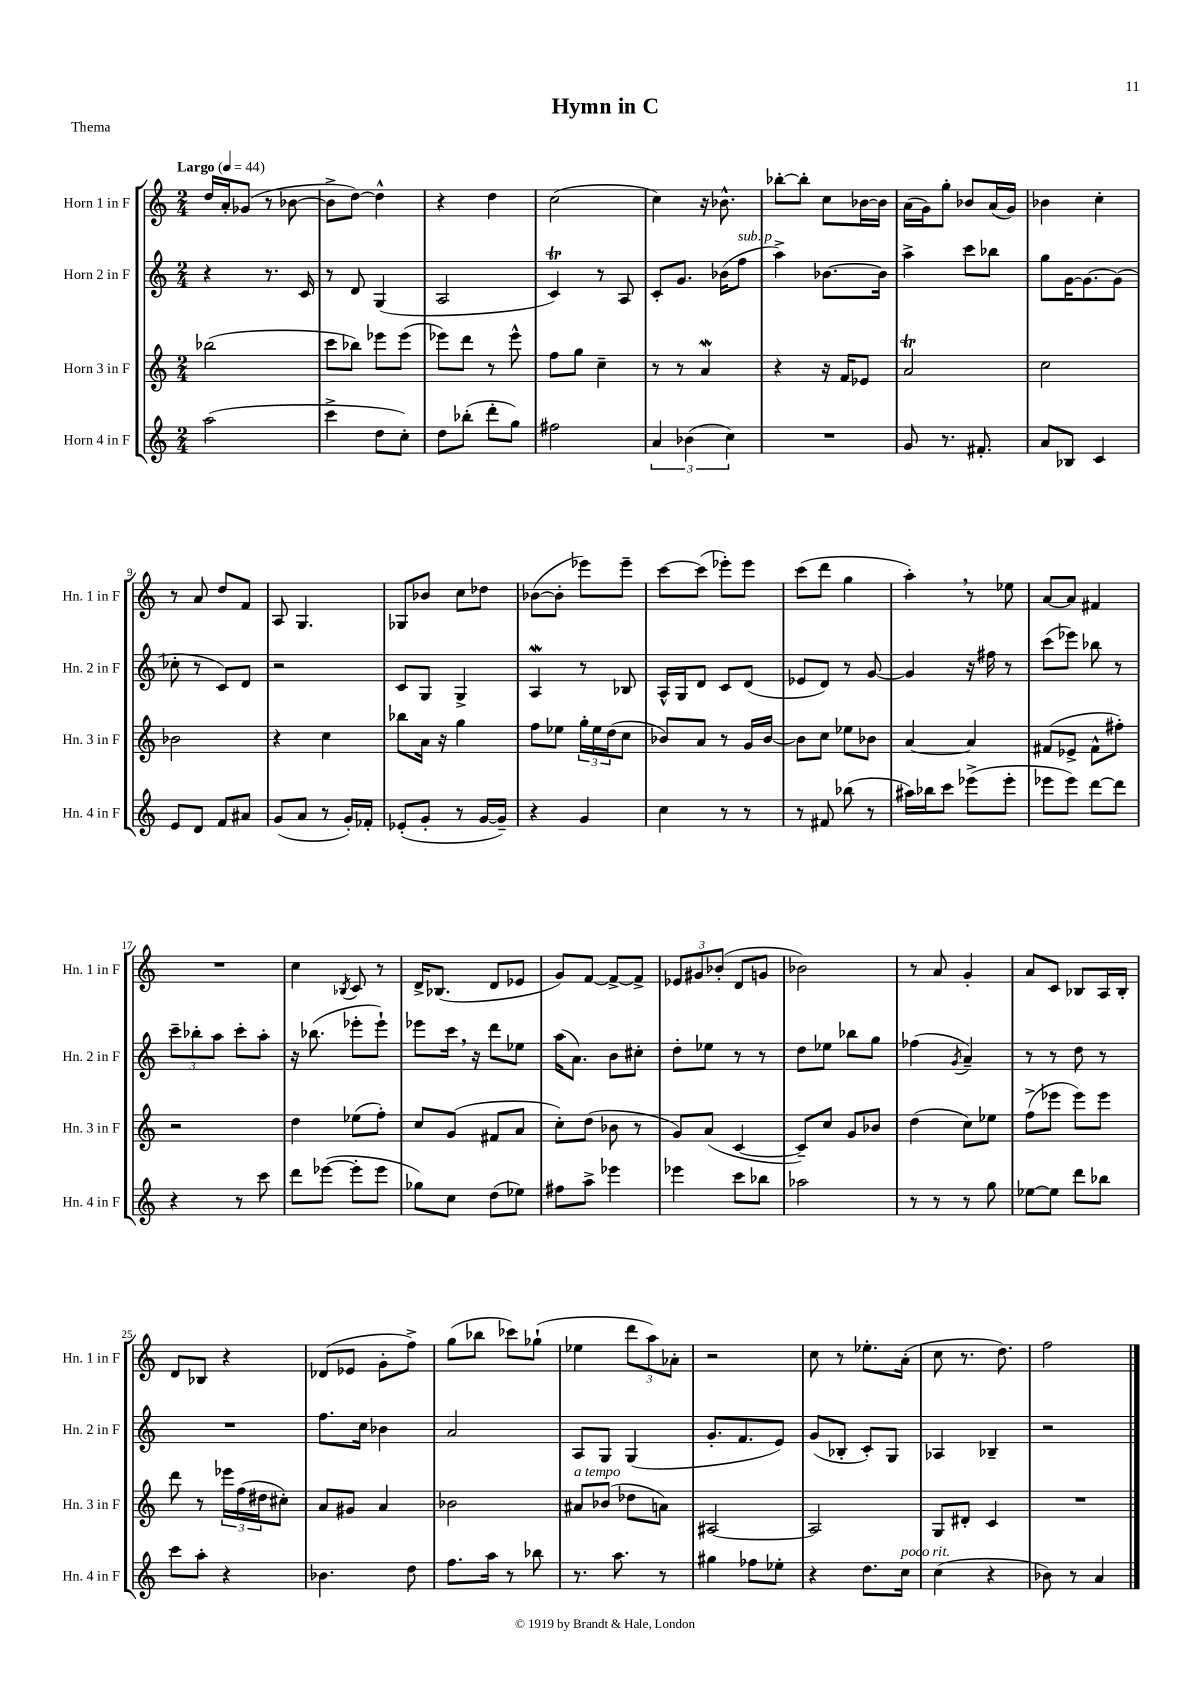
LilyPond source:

\header { title = "Hymn in C" piece = "Thema" }
<<
\new StaffGroup <<
\new Staff = "s0" \with { instrumentName = "Horn 1 in F" shortInstrumentName = "Hn. 1 in F" } {
    \clef treble \key c \major \numericTimeSignature \time 2/4 \tempo "Largo" 4 = 44
    d''16 a'16-. ges'8( r8 bes'8~ |
    bes'8-> d''8~) d''4-^ |
    r4 d''4 |
    c''2( |
    c''4) r16 bes'8.-^ |
    bes''8~-. bes''8-. c''8 bes'16~ bes'16 |
    a'16( g'16) g''8-. bes'8 a'16( g'16) |
    bes'4 c''4-. |
    r8 a'8 d''8 f'8 |
    a8 g4. |
    ges8 bes'8 c''8 des''8 |
    bes'8~( bes'8-. ees'''8) ees'''8-- |
    c'''8~ c'''8( ees'''8-.) ees'''8 |
    c'''8( d'''8 g''4 |
    a''4-.) \breathe r8 ees''8 |
    a'8~ a'8 fis'4 |
    R2 |
    c''4 \acciaccatura { bes8 } c'8 r8 |
    d'16-> bes8.( d'8 ees'8 |
    g'8) f'8~ f'8~-> f'8-> |
    \tuplet 3/2 { ees'8 gis'8 bes'8-.( } d'8 g'8 |
    bes'2) |
    r8 a'8 g'4-. |
    a'8 c'8 bes8 a16 bes16-. |
    d'8 bes8 r4 |
    des'8( ees'8 g'8-. f''8->) |
    g''8( bes''8 ces'''8) ges''8-!( |
    ees''4 \tuplet 3/2 { d'''8 a''8) aes'8-. } |
    r2 |
    c''8 r8 ees''8.-. a'16-.( |
    c''8 r8. d''8.) |
    f''2 \bar "|." |
}
\new Staff = "s1" \with { instrumentName = "Horn 2 in F" shortInstrumentName = "Hn. 2 in F" } {
    \clef treble \key c \major \numericTimeSignature \time 2/4
    r4 r8. c'16 |
    r8 d'8 g4( |
    a2 |
    c'4\trill) r8 a8 |
    c'8-. g'8. bes'16( f''8^\markup { \italic "sub. p" } |
    a''4->) bes'8.~ bes'16 |
    a''4-> c'''8 bes''8 |
    g''8 g'16~ g'8.~ g'8( |
    ces''8-. r8 c'8) d'8 |
    r2 |
    c'8 g8 g4-> |
    a4\mordent r8 bes8 |
    a16-^ g16 d'8 c'8 d'8( |
    ees'8 d'8) r8 g'8~ |
    g'4 r16 fis''16 r8 |
    c'''8( ees'''8) bes''8 r8 |
    \tuplet 3/2 { c'''8-- bes''8-. a''8 } c'''8-. a''8-. |
    r16 bes''8.( ees'''8-. ees'''8-!) |
    ees'''8 c'''16 \breathe r16 d'''8 ees''8 |
    a''16( a'8.) b'8 cis''8-. |
    d''8-. ees''8 r8 r8 |
    d''8 ees''8 bes''8 g''8 |
    fes''4( \acciaccatura { g'8 } a'4--) |
    r8 r8 d''8 r8 |
    R2 |
    f''8. c''16 bes'4 |
    a'2 |
    a8 g8 g4( |
    g'8.-. f'8. e'8) |
    g'8( bes8-. c'8-.) g8 |
    aes4 bes4-- |
    r2 \bar "|." |
}
\new Staff = "s2" \with { instrumentName = "Horn 3 in F" shortInstrumentName = "Hn. 3 in F" } {
    \clef treble \key c \major \numericTimeSignature \time 2/4
    bes''2( |
    c'''8 bes''8) ees'''8 ees'''8( |
    ees'''8) d'''8 r8 ees'''8-^ |
    f''8 g''8 c''4-- |
    r8 r8 a'4\mordent |
    r4 r16 f'16 ees'8 |
    a'2\trill |
    c''2 |
    bes'2 |
    r4 c''4 |
    bes''8 a'16 r16 g''4 |
    f''8 ees''8 \tuplet 3/2 { g''16-. ees''16 d''16( } c''8 |
    bes'8) a'8 r8 g'16 bes'16~ |
    bes'8 c''8 ees''8 bes'8 |
    a'4~ a'4 |
    fis'8( ees'8-> fis'8-^ fis''8-.) |
    r2 |
    d''4 ees''8( f''8-.) |
    c''8 g'8( fis'8 a'8 |
    c''8-.) d''8( bes'8 r8 |
    g'8) a'8( c'4~ |
    c'8--) c''8 g'8 bes'8 |
    d''4( c''8) ees''8 |
    f''8->( ees'''8 ees'''8) ees'''8 |
    d'''8 r8 \tuplet 3/2 { ees'''16 f''16( dis''16 } cis''8-.) |
    a'8 gis'8 a'4 |
    bes'2 |
    ais'8^\markup { \italic "a tempo" } bes'8( des''8 a'8) |
    ais2~ |
    ais2 |
    g8 dis'8-. c'4 |
    R2 \bar "|." |
}
\new Staff = "s3" \with { instrumentName = "Horn 4 in F" shortInstrumentName = "Hn. 4 in F" } {
    \clef treble \key c \major \numericTimeSignature \time 2/4
    a''2( |
    c'''4-> d''8 c''8-.) |
    d''8 bes''8-.( d'''8-. g''8) |
    fis''2 |
    \tuplet 3/2 { a'4 bes'4( c''4) } |
    R2 |
    g'8 r8. fis'8.-. |
    a'8 bes8 c'4 |
    e'8 d'8 f'8 ais'8 |
    g'8( a'8 r8 g'16-.) fes'16-. |
    ees'8-.( g'8-. r8 g'16~ g'16--) |
    r4 g'4 |
    c''4 r8 r8 |
    r8 fis'8 bes''8( r8 |
    ais''16) bes''16 c'''8 ees'''8->( ees'''8-. |
    ees'''8 ees'''8) d'''8~ d'''8 |
    r4 r8 c'''8 |
    d'''8 ees'''8~( ees'''8-. ees'''8 |
    ges''8) c''8 d''8( ees''8) |
    fis''8 a''8-> ees'''4 |
    ees'''4 c'''8 bes''8 |
    aes''2 |
    r8 r8 r8 g''8 |
    ees''8~ ees''8 d'''8 bes''8 |
    c'''8 a''8-. r4 |
    bes'4. d''8 |
    f''8. a''16 r8 bes''8 |
    r8. a''8. r8 |
    gis''4 fes''8 ees''8-. |
    r4 d''8. c''16^\markup { \italic "poco rit." } |
    c''4( r4 |
    bes'8) r8 a'4 \bar "|." |
}
>>
>>
